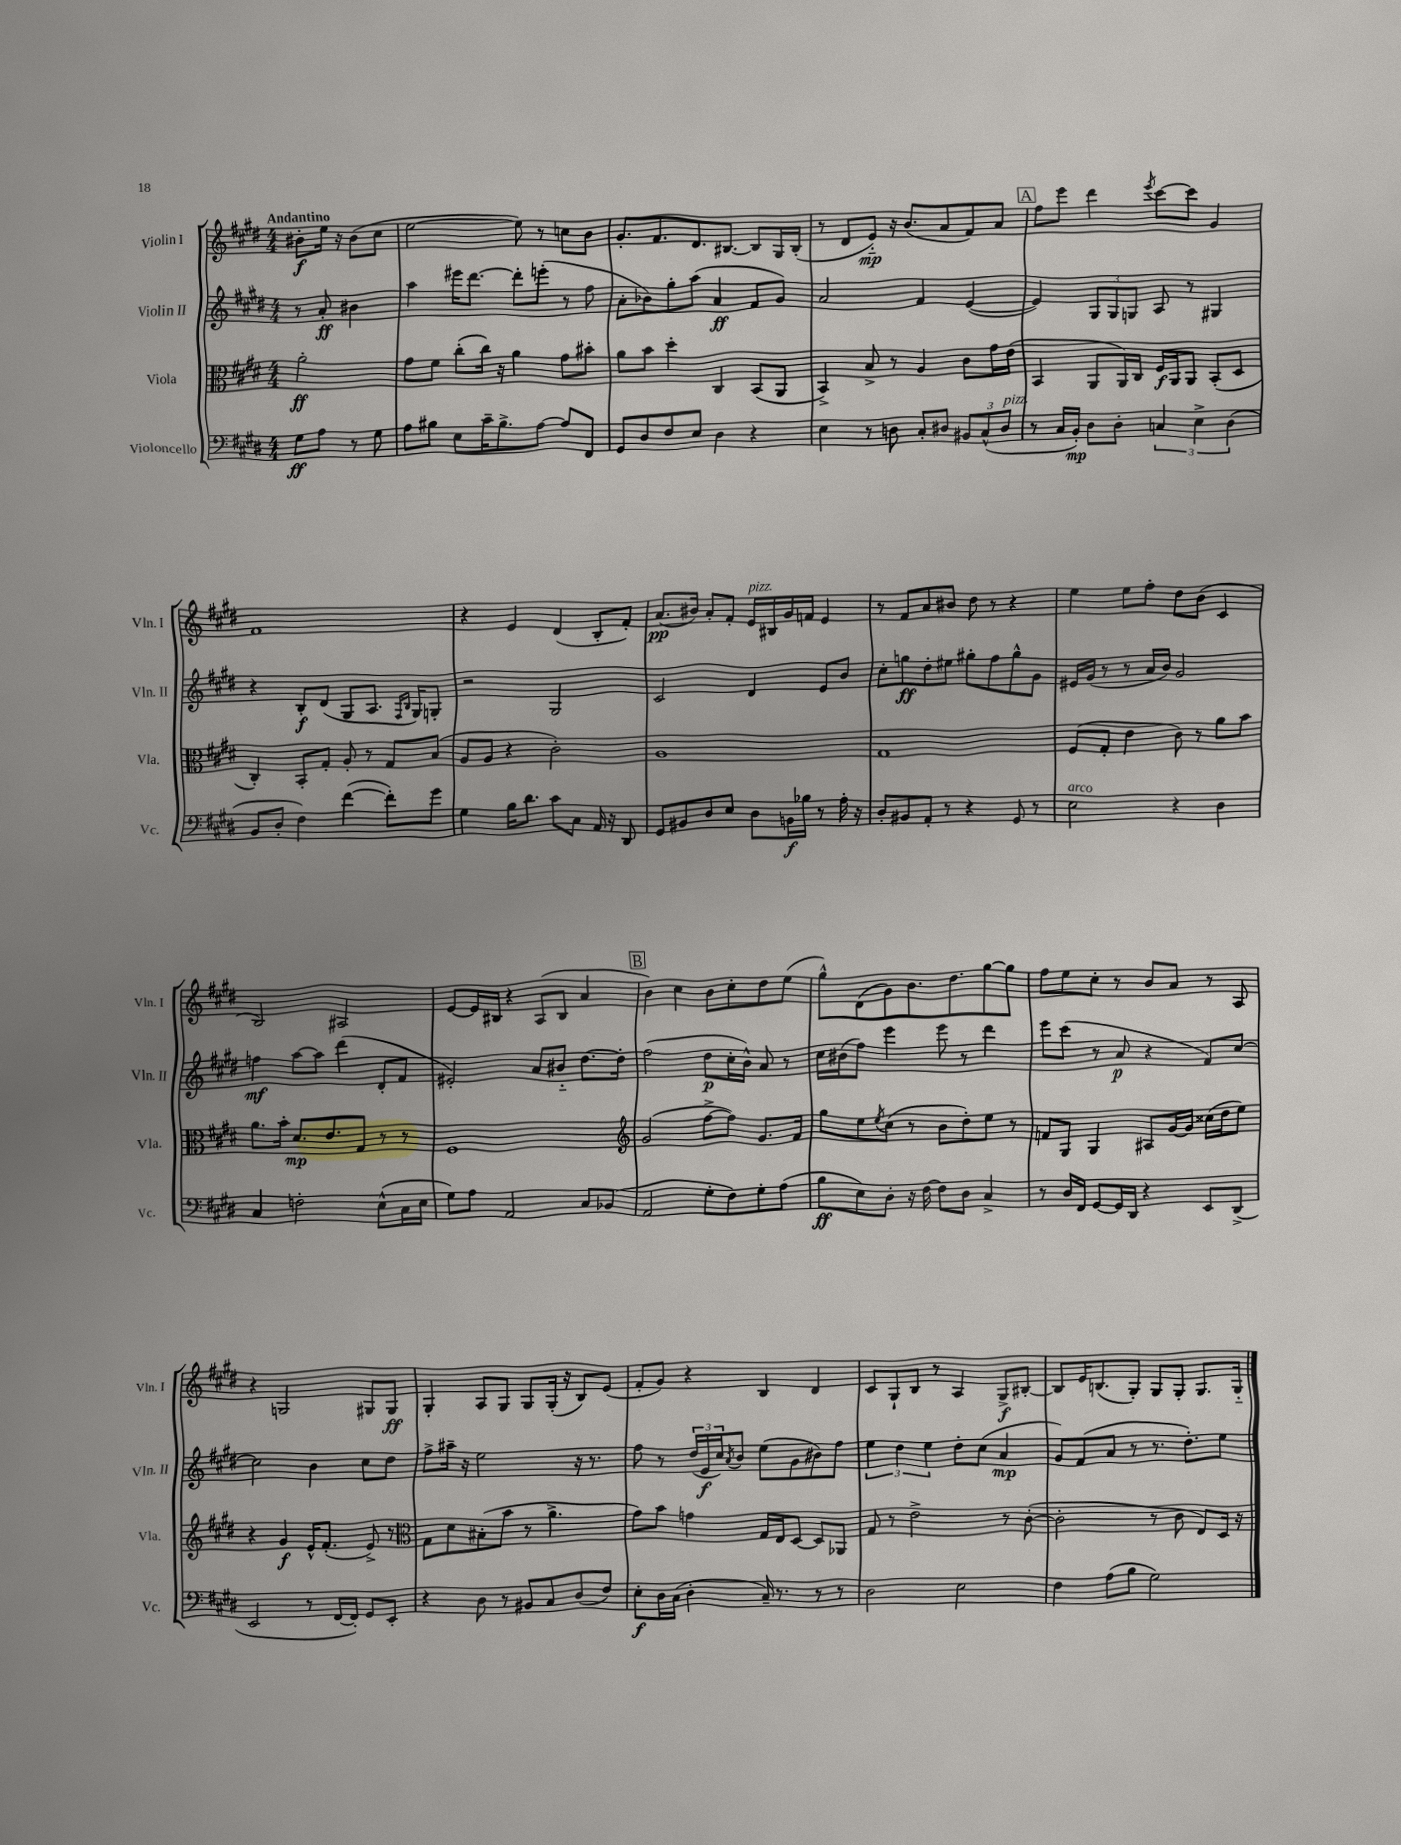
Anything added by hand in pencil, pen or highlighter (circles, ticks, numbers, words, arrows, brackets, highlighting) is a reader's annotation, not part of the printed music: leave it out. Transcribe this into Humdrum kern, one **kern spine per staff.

**kern	**kern	**kern	**kern
*staff4	*staff3	*staff2	*staff1
*clefF4	*clefC3	*clefG2	*clefG2
*k[f#c#g#d#]	*k[f#c#g#d#]	*k[f#c#g#d#]	*k[f#c#g#d#]
*M4/4	*M4/4	*M4/4	*M4/4
8G#	2a'	8r	8b#'
8A	.	8a'	16ee
.	.	.	16r
8r	.	4b#	(8b#
8G#	.	.	8cc#
=	=	=	=
8A	8g#	4aa	[2ee
8B#	8f#	.	.
8E	(8cc#'	16eee#	.
.	.	[8.ddd#	.
16c#~	16cc#)	.	.
8.B#^	16r	.	.
.	4a	8ddd#']	8ee])
[8A	.	(8eee'	8r
8A]	8g#	8r	8cc
8FF#	8b#'	8ff#	8b
=	=	=	=
8GG#	8a	8a'	8.g#'
8D#	8b	8b-)	.
.	.	.	8.f#
8F#	4dd#'	8gg#'	.
8E	.	(8aa	8.d#
4D#	4C#	4a	.
.	.	.	[8.B#
4r	(8BB	8f#	8B#]
.	8AA	8g#)	16G#
.	.	.	(16B#'
=	=	=	=
4E	4BB^)	2a	8r
.	.	.	8d#
8r	8B^	.	8e'~)
8D	8r	.	16r
.	.	.	(8.b
8C#'	4A	4f#	.
8D#	.	.	8a
12BB#	8c#	([4e	8f#)
(12C#^^	.	.	.
.	16g#	.	8a
12D#	.	.	.
.	(16e	.	.
=	=	=	=
8r	4BB	4e])	8ff#
16C#	.	.	8eee
16BB')	.	.	.
8D#	8AA	12G#	4ddd#
.	.	12G#	.
8D#'	16AA)	.	.
.	.	12G	.
.	16C#	.	.
.	.	.	8qeee
6C	16F#	8A	[8ccc#
.	16AA	.	.
.	8AA	8r	8ccc#]
6E^	.	.	.
.	(8BB'	4G#	4g#
(6D#	.	.	.
.	8D#	.	.
=	=	=	=
8BB	4C#')	4r	1f#
8D#'	.	.	.
4F#)	8BB'	8B'	.
.	8G#'	(8d#	.
([4f#	8A'	8G#	.
.	8r	8.A	.
8f#'])	8G#	.	.
.	.	16qqF#	.
.	.	16qqB	.
.	.	16G#)	.
8g#	(8B	8G'	.
=	=	=	=
4G#	8A	2r	4r
.	8A	.	.
16B	4r	.	4e
8.d#	.	.	.
8c#	2c#')	2G#	(4d#
8C#	.	.	.
16AA	.	.	8B'
16r	.	.	.
8DD#	.	.	8f#')
=	=	=	=
8GG#	1A	2c#	(8.a
8BB#	.	.	.
.	.	.	16b#)
8D#	.	.	8a'
8E	.	.	8f#'
8D#	.	4d#	16e
.	.	.	16B#
16BB	.	.	16g#
16B-	.	.	16f
8r	.	8e	4e
16A'	.	8b	.
16r	.	.	.
=	=	=	=
8D#'	1G#	8cc#'	8r
8BB#	.	8gg	8f#
8AA'	.	8dd#'	8a
8r	.	8ee#	8b#
4r	.	8gg#'	8dd#
.	.	8ff#	8r
8GG#	.	8gg#^^	4r
8r	.	8g#	.
=	=	=	=
2E	(8F#	16e#	4ee
.	.	(16g#	.
.	8G#'	8r	.
.	4e	8r	8ee
.	.	16a	8ff#'
.	.	16b)	.
4r	8c#)	2g#	8dd#
.	8r	.	(8b
4D#	8a	.	4c#
.	8b	.	.
=	=	=	=
4C#	8.a	4ff	2B)
.	16b'	.	.
2F'	8.d#	[8aa	.
.	.	8aa]	.
.	8.e	.	.
.	.	(4ddd#	2A#
.	8G#	.	.
(8E^^	8r	8d#'	.
16C#	8r	8f#	.
16E	.	.	.
=	=	=	=
8G#)	1F#	2e#')	[8e
8A	.	.	16e]
.	.	.	16B#
2AA	.	.	4r
.	.	8a	(8A
.	.	8b#'~	8B#
8C#	.	[8.dd#	4a
(8BB-	.	.	.
.	.	16dd#']	.
=	=	=	=
*	*clefG2	*	*
2AA	(2g#	(2ff#	4b)
.	.	.	4cc#
8G#'	[8ff#^	8dd#	8b
8F#)	8ff#])	16cc#'	8cc#'
.	.	16b^^)	.
8G#'	8.g#	8a	8dd#
(8A	.	8r	(8ee
.	16f#	.	.
=	=	=	=
8B	8gg#	16cc#	8gg#^^)
.	.	(16b#	.
8E)	8ee	8ff#)	(8d#
.	8qee	.	.
8D#'	(8cc#	4eee	8g#)
16r	8r	.	8.b
[16F#	.	.	.
8F#]	8b	8eee	.
.	.	.	8.dd#
8D#	8dd#')	8r	.
4C#^	8ee	4ddd#	[8gg#
.	8r	.	8gg#]
=	=	=	=
8r	8f	8eee	8ff#
16D#	8G#	(8ccc#	8ee
16FF#	.	.	.
[8GG#	4G#	8r	8cc#'
16GG#]	.	8a	8r
16DD#	.	.	.
4r	8A#	4r	8b
.	[16g#	.	8a
.	16g#]	.	.
8EE	(16cc##	8f#)	8r
.	16dd#	.	.
(8DD#^	8ee)	[8cc#	8A
=	=	=	=
2EE	4r	2cc#]	4r
.	4g#	.	2G
8r	16e^^	4b	.
.	(8.f#'	.	.
[16FF#	.	.	.
16FF#'])	.	.	.
8GG#	8e^)	8cc#	8G#
8EE'	8r	8dd#	8G#
=	=	=	=
*	*clefC3	*	*
4r	8G#	8ff#^	4G#'
.	8d#	16aa#~	.
.	.	16r	.
8D#	(8B#'	2ee	8A
8r	8b	.	8G#
8BB#	8r	.	8G#
8C#	4.a^	.	(16G#'
.	.	.	16r
(8D#	.	16r	8B)
.	.	8.r	.
8F#)	.	.	(8e
=	=	=	=
8E'	8g#)	8ff#	8f#'
16D#	8b	8r	8g#)
(16C#	.	.	.
4D#'	4g	(24dd#	4r
.	.	24e	.
.	.	24cc#)	.
.	.	8qa	.
.	.	8b	.
16C#~)	16G#	(8ee	4B
8.r	16E	.	.
.	[8D#	8g#	.
8r	8D#]	8b#)	4d#
8r	8AA-	8ff#	.
=	=	=	=
2D#	8G#	6ee	8c#
.	8r	.	8G#`
.	.	6dd#	.
.	2e^	.	8B
.	.	6ee	.
.	.	.	8r
2E	.	8dd#'	4A
.	.	(8cc#	.
.	8r	4a	8G#^
.	([8c#'	.	[8B#'
=	=	=	=
4F#	2c#']	8g#)	8B#]
.	.	(8f#	16e
.	.	.	(8.B
(8A	.	8a	.
8B	.	8r	8G#')
2G#)	8r	8.r	8G#
.	8c#	.	8G#'
.	.	8.dd#')	.
.	8E)	.	8.G#
.	16D#	8ee	.
.	16r	.	16G#'~
==	==	==	==
*-	*-	*-	*-
